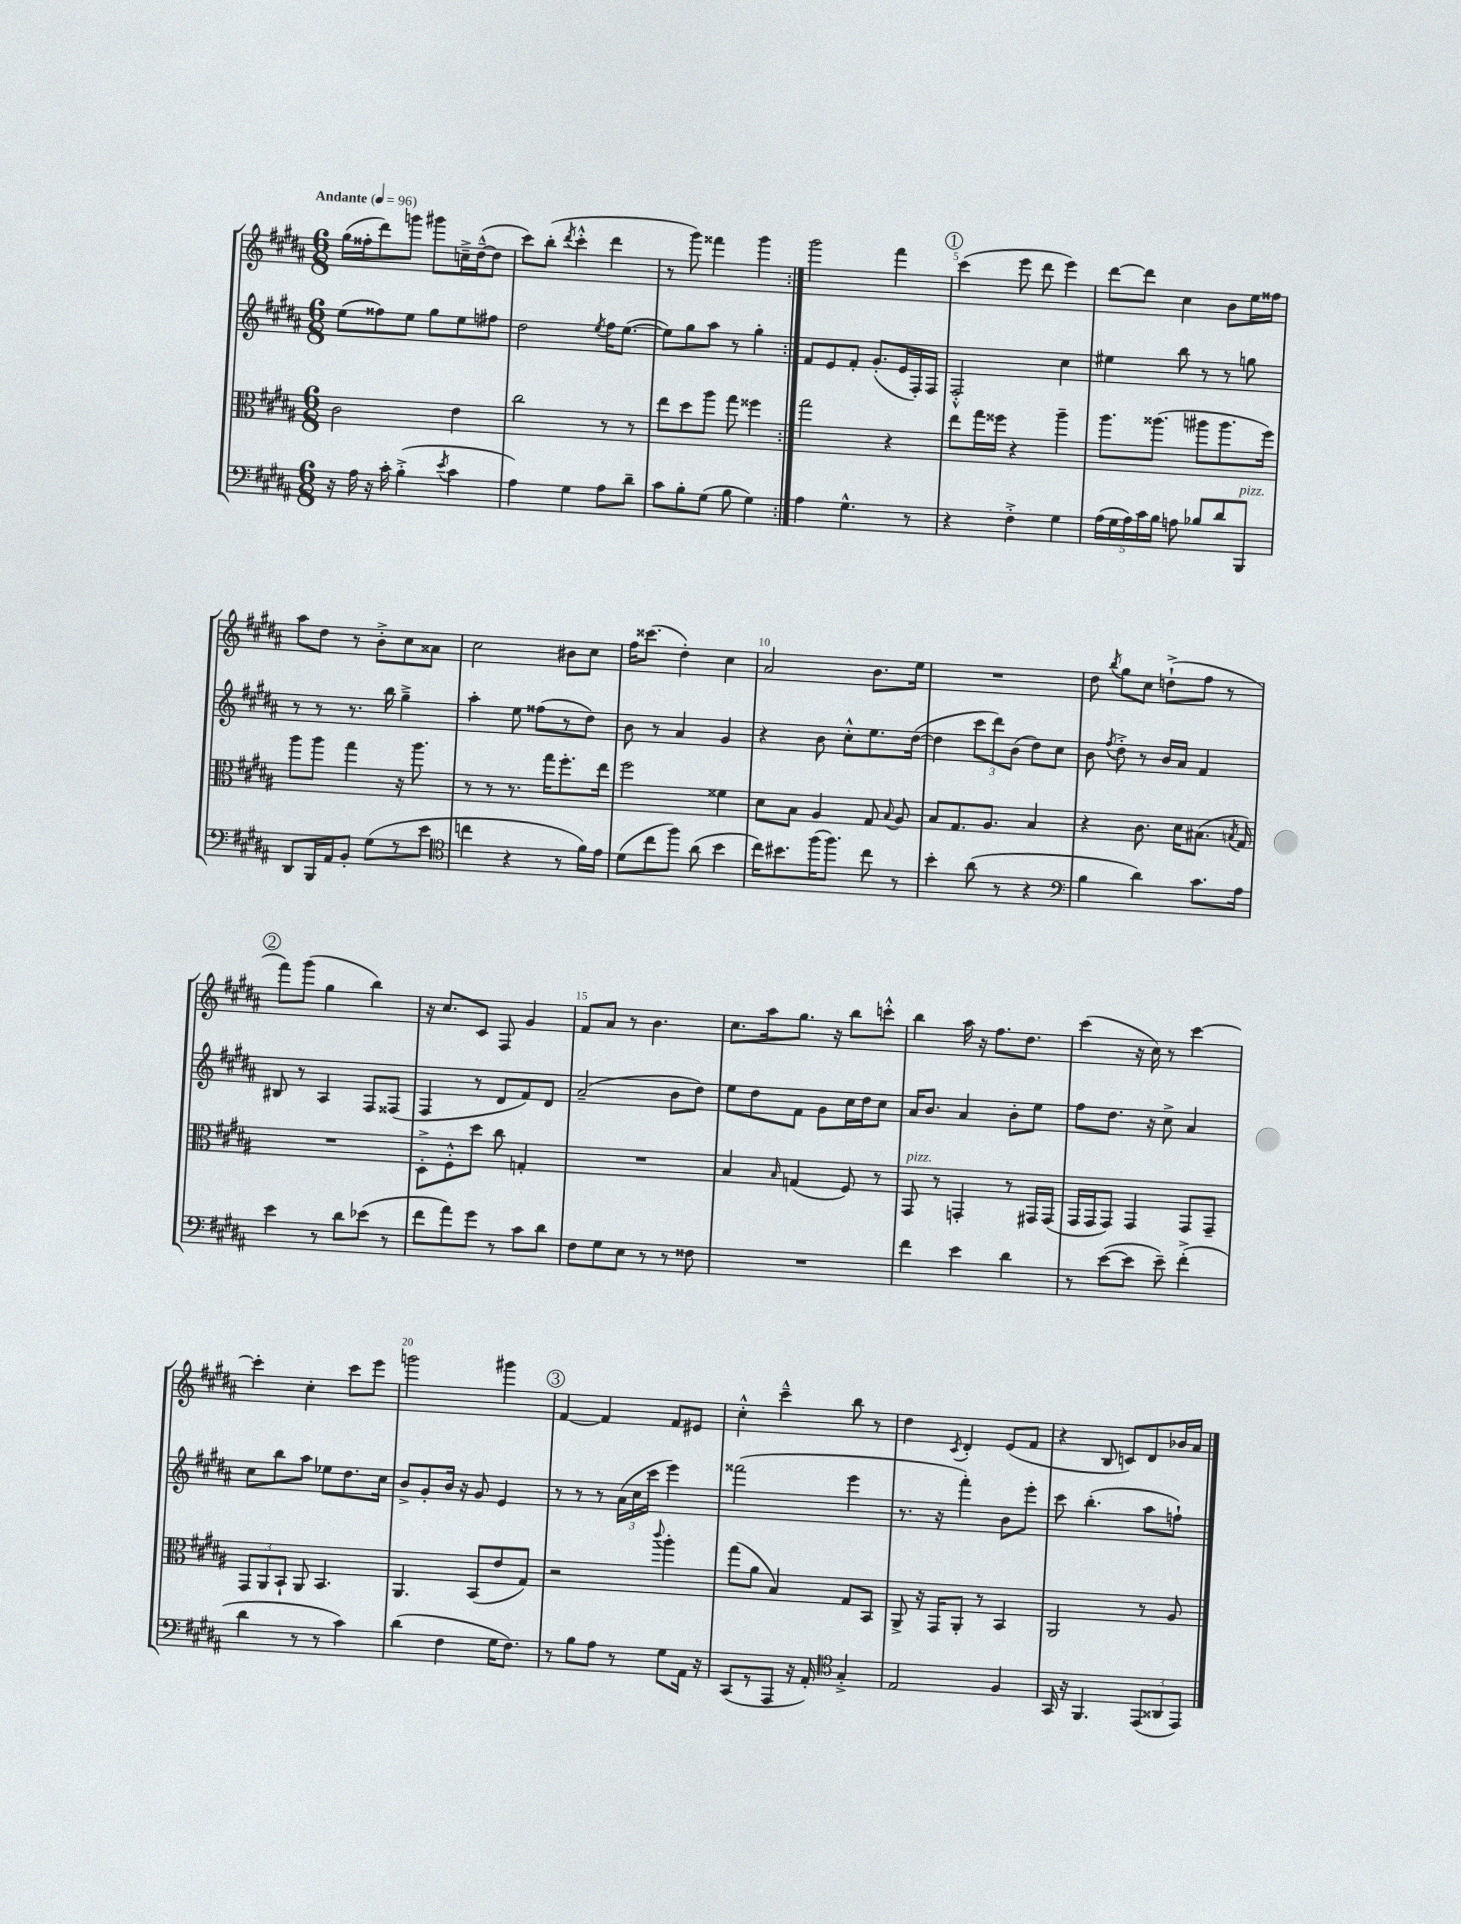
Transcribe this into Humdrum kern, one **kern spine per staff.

**kern	**kern	**kern	**kern
*part4	*part3	*part2	*part1
*staff4	*staff3	*staff2	*staff1
*clefF4	*clefC3	*clefG2	*clefG2
*k[f#c#g#d#a#]	*k[f#c#g#d#a#]	*k[f#c#g#d#a#]	*k[f#c#g#d#a#]
*M6/8	*M6/8	*M6/8	*M6/8
*MM96	*MM96	*MM96	*MM96
=1	=1	=1	=1
!	!	!	!LO:TX:a:B:t=Andante
16r	2c#\	(8ee\L	(16gg#\LL
16A#\	.	.	16ff##X'\J
16r	.	8ff##X\)	8ddd#\)
16c#'\	.	.	.
(4B'^\	.	8ee\J	8gggn\J
.	.	8gg#\L	8ggg#X\L
8qe/	.	.	.
4c#\	4e\	8ee\	16ccn~^\L
.	.	.	([16dd#~^^\J
.	.	8ff#X\J	8dd#\J]
=2	=2	=2	=2
4A#\)	2cc#\	2dd#\	8ccc#\L)
.	.	.	(8bb'\J
.	.	.	8qddd#/
4G#\	.	.	4ccc#'^^\
.	.	8qee/	.
8A#\L	8r	16ff#\KL	4ddd#\
.	.	([8.ee\J	.
8d#~\J	8r	.	.
=3	=3	=3	=3
8c#\L	8ee\L	8ee\L])	8r
8B'\	8dd#\	8gg#\	8ggg#\)
(8G#\J	8aa#\J	8aa#\J	4fff##X\
8B\	8gg#\	8r	.
4G#\)	4ff##X\	4gg#'\	4ggg#\
=4:|!	=4:|!	=4:|!	=4:|!
4A#\	2gg#\	8f#/L	2ggg#\
.	.	8e/	.
4.G#^^\	.	8f#'/J	.
.	.	(8.g#'/L	.
.	4r	.	4fff#\
.	.	16e/L	.
8r	.	16F#'/)	.
.	.	16F#/JJ	.
!!LO:REH:place=s1:t=1
=5	=5	=5	=5
4r	8ee\L	2F#'^^/	(4ccc#\
.	16gg#\L	.	.
.	16ff##X\JJ	.	.
4F#'^\	4r	.	8eee\
.	.	.	8ddd#\
4G#\	4aa#~\	4cc#\	4eee\)
=6	=6	=6	=6
(20A#\LL	8.aa#\L	4ee#X\	[8ddd#\L
20G#\	.	.	.
20A#\)	.	.	.
.	.	.	8ddd#\J]
20c#\	.	.	.
.	(8.aa##X\J	.	.
20B\JJ	.	.	.
8An\	.	8bb\	4cc#\
8B-X/L	8aa#X\L	8r	.
8d#/	8.aa#\	8r	8b\L
!LO:TX:a:i:t=pizz.	!	!	!
8BBB/J	.	8ggn\	16ee\L
.	16ff#\Jk)	.	16ff##X\JJ
!!LO:LB:g=z
=7	=7	=7	=7
8DD#/L	8aa#\L	8r	8aa#\L
16BBB/L	8aa#\J	8r	8dd#\J
16AA#/J	.	.	.
8BB'/J	4gg#\	8.r	8r
(8G#\L	.	.	8b'^\L
.	.	16bb\	.
8r	16r	4gg#~^\	8cc#\
.	8.aa#\	.	.
8e\J	.	.	8a##X\J
=8	=8	=8	=8
*clefC4	*	*	*
4ccn\	8r	4aa#'\	2cc#\
.	8r	.	.
4r	8.r	8ee\	.
.	.	(8ff##X\L	.
.	16gg#\KL	.	.
8r	8.ff#'\	8r	8b#X\L
16f#\LL)	.	8dd#\J)	8cc#\J
16e\JJ	16ee\Jk	.	.
=9	=9	=9	=9
(8d#\L	2ff#\	8b\	16ff#\KL
.	.	.	(8.ccc##X\J
8cc#\	.	8r	.
8ff#\J)	.	4a#/	4dd#'\)
(8a#\	.	.	.
4b\	4f##X\	4g#/	4cc#\
=10	=10	=10	=10
16cc#\KL)	8d#\L	4r	2a#/
8.b#X\	.	.	.
.	8B\J	.	.
(16ff#\K	4A#/	8b\	.
8.ff#\J)	.	.	.
.	.	8cc#'^^\L	.
8cc#\	8G#/	8.ee\	8.b\L
.	8qqB/	.	.
8r	8A#/	.	.
.	.	([16dd#\Jk	16ee\Jk
=11	=11	=11	=11
4b'\	8B/L	4dd#\]	2.r
.	8.G#/	.	.
(8a#\	.	12ccc#\L	.
.	8.A#/J	.	.
.	.	12ddd#\)	.
8r	.	.	.
.	.	(12b\J	.
4r	4B/	8dd#\L)	.
.	.	8cc#\J	.
=12	=12	=12	=12
*clefF4	*	*	*
4B\	4r	8b\	8dd#\
.	.	8qff#/	8qbb/
.	.	8dd#'^\	8gg#\L
4d#\)	8.c#\	8r	8cc#\J
.	.	16b/LL	(8ddn`^\L
.	16d#\KL	16a#/JJ	.
8.c#\L	(8.B#X\J	4f#/	8ff#\J
.	.	.	8r
.	8qBn/	.	.
16A#\Jk	16G#/)	.	.
!!LO:LB:g=z
!!LO:REH:place=s1:t=2
=13	=13	=13	=13
4e\	2.r	8B#X/	8fff#\L)
.	.	8r	(8ggg#\J
8r	.	4A#/	4gg#\
8d#\L	.	.	.
(8e-X\J	.	8F#/L	4bb\)
8r	.	(8F##X/J	.
=14	=14	=14	=14
8f#\L	8D#'^\L	4F#/	16r
.	.	.	8.cc#/L
8a#\)	8F#'^^\	.	.
8g#\J	8dd#\J	8r	8c#/J
8r	8cc#\	8d#/L	8F#/
8c#\L	4Gn'/	8f#/)	4g#/
8d#\J	.	8d#/J	.
=15	=15	=15	=15
8F#\L	2.r	(2a#~/	8f#/L
8G#\	.	.	8a#/J
8E\J	.	.	8r
8r	.	.	4.b\
8r	.	8b\L	.
8F##X\	.	8dd#\J)	.
=16	=16	=16	=16
2.r	4B/	8ee\L	8.cc#\L
.	.	8dd#\	.
.	.	.	16aa#\k
.	16qqB/	.	.
.	(4Gn/	8f#\J	8.gg#\J
.	.	8g#\L	.
.	.	.	16r
.	8F#/)	16cc#\L	8bb\L
.	.	16dd#\J	.
.	8r	8cc#\J	8cccn'^^\J
=17	=17	=17	=17
!	!LO:TX:a:i:t=pizz.	!	!
4f#\	8GG#/	16a#/KL	4bb\
.	.	8.b/J	.
.	8r	.	.
4e\	4GGn'/	4a#/	16aa#\
.	.	.	16r
.	.	.	8.ff#\L
4d#\	8r	8b'\L	.
.	.	.	8.dd#\J
.	16GG#X/LL	8ee\J	.
.	(16GG#/JJ	.	.
=18	=18	=18	=18
8r	16GG#/LL	8ff#\L	(4ccc#\
.	16GG#/J	.	.
([8e\L	8GG#/J)	8.dd#\J	.
8e\J]	4GG#/	.	16r
.	.	16r	16cc#\)
8e~\)	.	8cc#^\	8r
(4f#'^\	8GG#/L	4a#/	[4ccc#\
.	8GG#~/J	.	.
!!LO:LB:g=z
=19	=19	=19	=19
4d#\	12GG#/L	8cc#\L	4ccc#'\]
.	12AA#/	.	.
.	.	8bb\	.
.	12BB`/J	.	.
8r	8AA#/	8aa#\J	4cc#'\
8r	4.BB/	8ee-X\L	.
4c#\)	.	8.dd#\	8ccc#\L
.	.	.	8eee\J
.	.	16cc#\Jk	.
=20	=20	=20	=20
(4d#\	4.AA#/	8b^/L	2gggn\
.	.	8g#'/	.
4F#\	.	16b/Jk	.
.	.	16r	.
.	(8BB/L	8g#/	.
16G#\KL	8e/	4e/	4ggg#X\
8.F#\J)	.	.	.
.	8G#/J)	.	.
!!LO:REH:place=s1:t=3
=21	=21	=21	=21
8r	2r	8r	[4f#/
8B\L	.	8r	.
8A#\J	.	8r	4f#/]
8r	.	(24a#\LL	.
.	.	24cc#\	.
.	.	24ccc#\JJ	.
.	8qqccc#/	.	.
8G#\L	4aa#'\	4eee\)	8f#/L
16AA#\Jk	.	.	8e#X/J
16r	.	.	.
=22	=22	=22	=22
(8CC#/L	(8gg#\L	(2fff##X\	4cc#'^^\
8r	8a#\J	.	.
8AAA#/J	4B/)	.	4ccc#~^^\
16r	.	.	.
16AA#'/)	.	.	.
*clefC4	*	*	*
4G#'^/	8G#/L	4eee\	8bb\
.	8BB/J	.	8r
=23	=23	=23	=23
2E/	8AA#^/	8.r	4dd#\
.	16r	.	.
.	16GG#/KL	16r	.
.	.	.	8qc#/
.	8AA#'/J	4fff#'\)	4d#'/
.	8r	.	.
4F#/	4BB/	8b\L	(8e/L
.	.	8eee'\J	8f#/J
=24	=24	=24	=24
16GG#/	2AA#/	8ccc#\	4r
16r	.	.	.
4.FF#/	.	(4.bb'\	.
.	.	.	8B/
.	.	.	8cn/L)
(12EE/L	8r	8aa#\L	8d#/
12AA##X/	.	.	.
.	8A#/	8ffn`\J)	16b-X/L
12EE/J)	.	.	.
.	.	.	16a#/JJ
==	==	==	==
*-	*-	*-	*-
